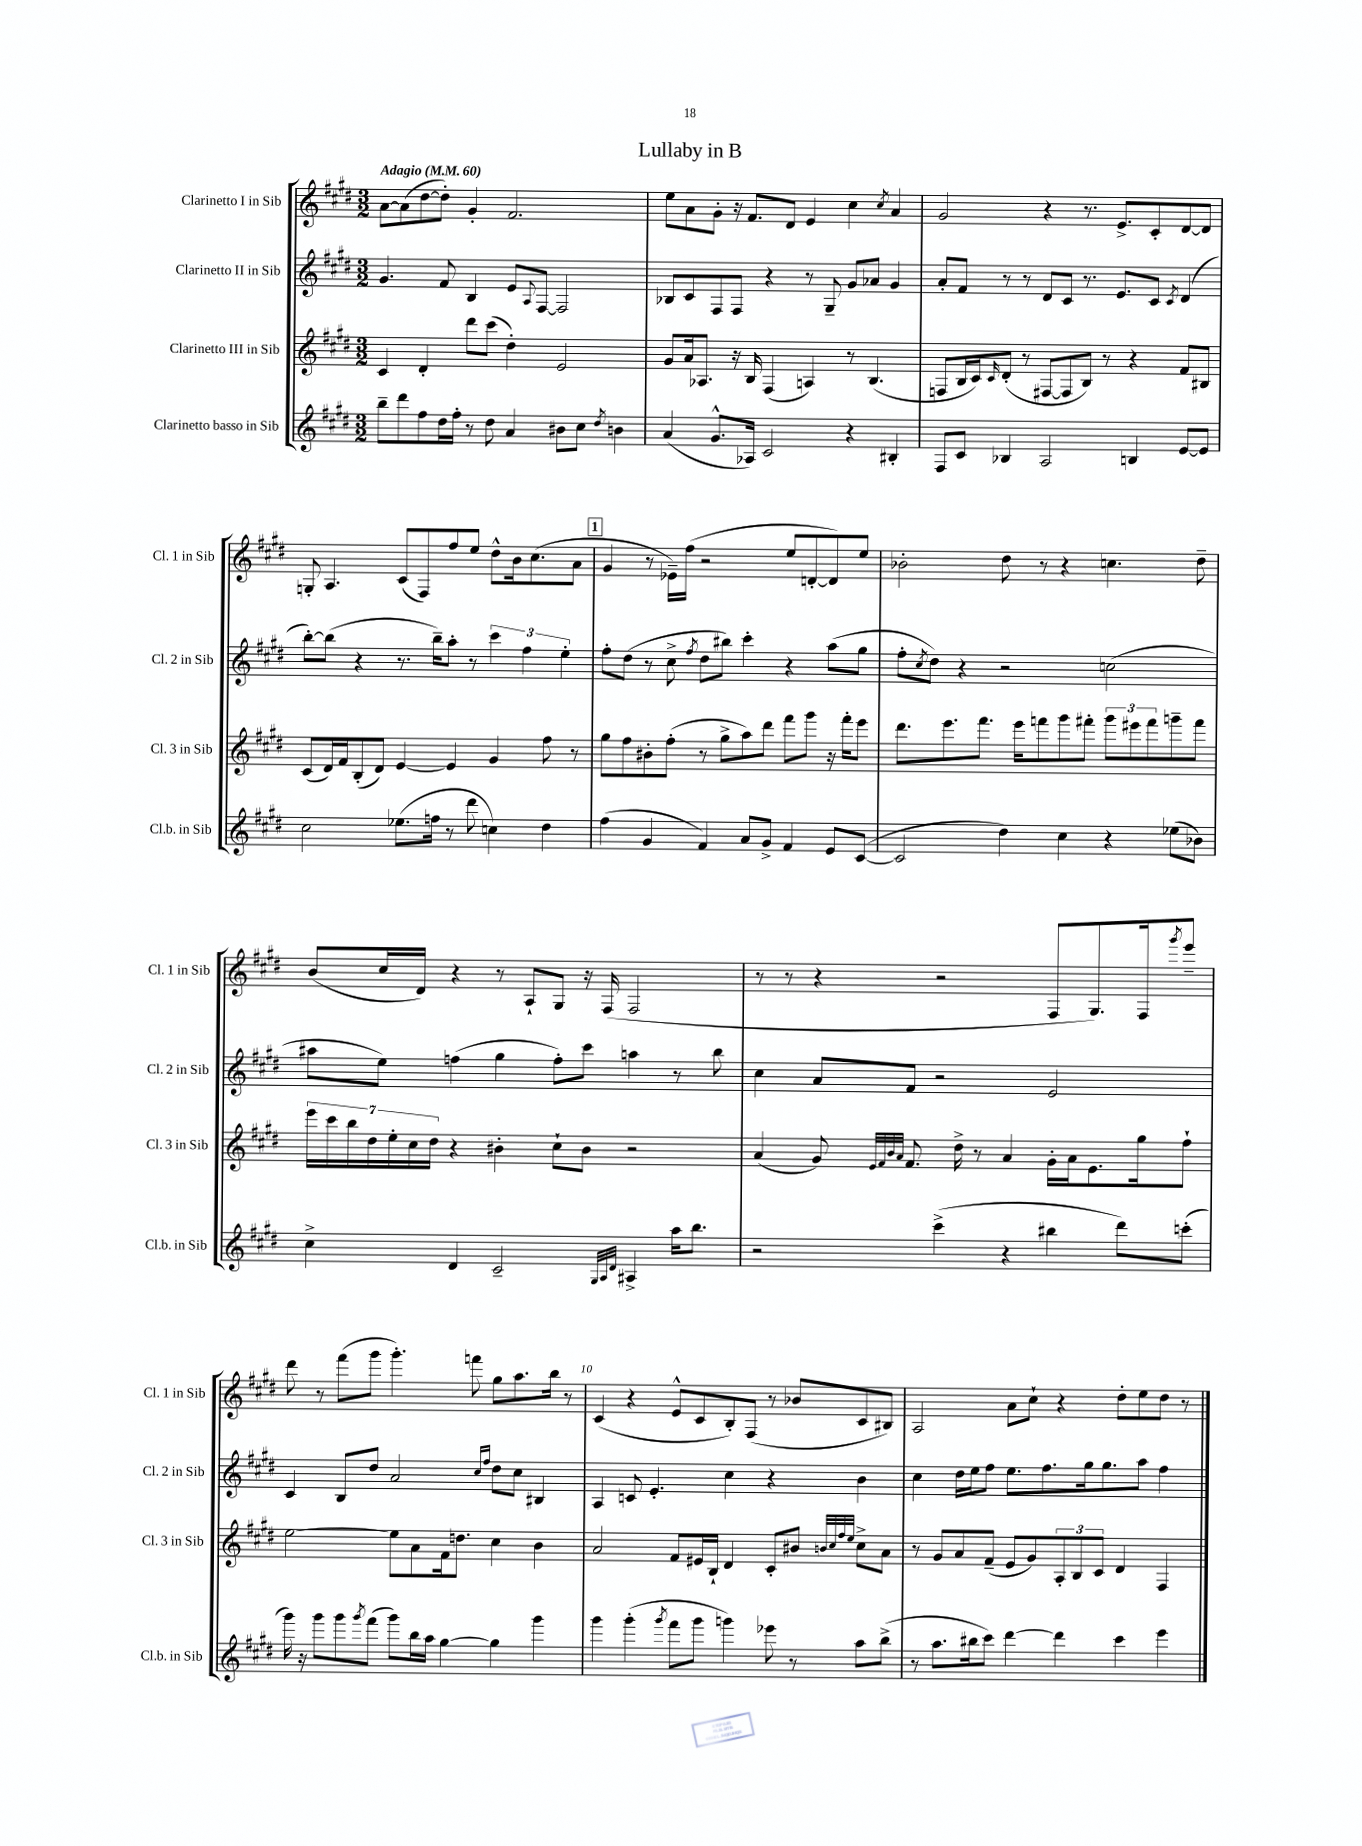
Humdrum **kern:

**kern	**kern	**kern	**kern
*part4	*part3	*part2	*part1
*staff4	*staff3	*staff2	*staff1
*I"Clarinetto basso in Sib	*I"Clarinetto III in Sib	*I"Clarinetto II in Sib	*I"Clarinetto I in Sib
*I'Cl.b. in Sib	*I'Cl. 3 in Sib	*I'Cl. 2 in Sib	*I'Cl. 1 in Sib
*clefG2	*clefG2	*clefG2	*clefG2
*k[f#c#g#d#]	*k[f#c#g#d#]	*k[f#c#g#d#]	*k[f#c#g#d#]
*M3/2	*M3/2	*M3/2	*M3/2
*MM60	*MM60	*MM60	*MM60
=1	=1	=1	=1
!	!	!	!LO:TX:a:B:t=Adagio
8bb~\L	4c#/	4.g#/	[8a\L
8ddd#\	.	.	(8a\]
8ff#\	4d#'/	.	[8dd#\
16dd#\L	.	8f#/	8dd#'\J])
16ff#'\JJ	.	.	.
8r	8ddd#\L	4B/	4g#'/
8dd#\	(8ccc#\J	.	.
4a/	4dd#'\)	8e/L	2.f#/
.	.	8qqA/	.
.	.	[8F#/J	.
8b#X\L	2e/	2F#/]	.
8cc#\J	.	.	.
8qdd#/	.	.	.
4bn\	.	.	.
=2	=2	=2	=2
(4a/	8g#/L	8B-X/L	8ee\L
.	16a/k	8c#/	8a\
.	8.A-X/J	.	.
8.g#^^/L	.	8F#/	8g#'\J
.	16r	8F#/J	16r
16A-X/Jk)	16B/	.	8.f#/L
2c#/	(4F#/	4r	.
.	.	.	8d#/J
.	4An/)	8r	4e/
.	.	8G#~/	.
4r	8r	8g#/L	4cc#\
.	(4.B/	8a-X/J	.
.	.	.	8qcc#/
4B#X'/	.	4g#/	4a/
=3	=3	=3	=3
8F#/L	8Fn/L	8a'/L	2g#/
8c#/J	16B/L	8f#/J	.
.	16c#/J)	.	.
.	16qqc#/	.	.
4B-X/	(8d#'/J	8r	.
.	8r	8r	.
2A/	[8F#X/L	8d#/L	4r
.	8F#/]	8c#/J	.
.	8B/J)	8.r	8.r
.	8r	.	.
.	.	8.e/L	8.e^/L
4Bn/	4r	.	.
.	.	8c#/J	8c#'/
.	.	8qc#/	.
[8e/L	8f#/L	(4d#/	[8d#/
8e/J]	8B#X/J	.	8d#/J]
!!LO:LB:g=z
=4	=4	=4	=4
2cc#\	(8c#/L	[8bb'\L)	8Gn'/
.	16d#/L)	(8bb\J]	4.A/
.	16f#/J	.	.
.	(8B'/	4r	.
.	8d#/J)	.	.
(8.ee-X\L	[4e/	8.r	(8c#/L
.	.	.	8F#/)
16ffn\Jk	.	16bb~\KL)	.
8r	4e/]	8aa'\J	8ff#/
8ddd#\	.	8r	8ee/J
4ccn\)	4g#/	6ccc#\	8dd#^^\L
.	.	.	16b\k
.	.	6ff#\	.
.	.	.	(8.cc#\
4dd#\	8ff#\	.	.
.	.	6ee'\	.
.	8r	.	8a\J
!!LO:REH:place=s1:t=1
=5	=5	=5	=5
(4ff#\	8gg#\L	8ff#'\L	4g#/
.	8ff#\	(8dd#\J	.
4g#/	8b#X'\	8r	8r
.	(8ff#'\J	8cc#^\	16e-X~\LL)
.	.	.	(16ff#\JJ
.	.	8qff#/	.
4f#/)	8r	8dd#\L	2r
.	8gg#^\L	8bb#X\J)	.
8a/L	8aa\)	4ccc#'\	.
8g#^/J	8ddd#\J	.	.
4f#/	8fff#\L	4r	8ee/L
.	8ggg#\J	.	[8dn'/
8e/L	16r	(8aa\L	8d/])
.	16fff#'\KL	.	.
([8c#/J	8eee\J	8gg#\J	8ee/J
=6	=6	=6	=6
2c#/]	8.ddd#\L	8ff#'\L	2b-X'\
.	.	8qcc#/	.
.	.	8dd#\J)	.
.	8.eee\	.	.
.	.	4r	.
.	8.fff#\J	.	.
4dd#\)	.	2r	8dd#\
.	16eee\KL	.	.
.	8fffn\	.	8r
4cc#\	8ggg#\	.	4r
.	8fff#X'\J	.	.
4r	12ggg#\L	(2ccn\	4.ccn\
.	12eee#X\	.	.
.	12fff#\	.	.
(8ee-X\L	8gggn~\	.	.
8b-X\J)	8fff#\J	.	8dd#~\
!!LO:LB:g=z
=7	=7	=7	=7
4cc#^\	28eee\LL	8aa#X\L	(8b/L
.	28ccc#\	.	.
.	28bb\	.	.
.	28dd#\	.	.
.	.	8ee\J)	16cc#/L
.	28ee'\	.	.
.	28cc#\	.	.
.	.	.	16d#/JJ)
.	28dd#\JJ	.	.
4d#/	4r	(4ffn\	4r
2c#~/	4b#X'\	4gg#\	8r
.	.	.	8A`/L
.	8cc#`\L	8ff'\L)	8G#/J
.	8b#\J	8ccc#\J	16r
.	.	.	(16F#/
32qqG#/LLL	.	.	.
32qqA/	.	.	.
32qqd#/JJJ	.	.	.
4A#X^/	2r	4aan\	2F#/
16aa\KL	.	8r	.
8.bb\J	.	.	.
.	.	8bb\	.
=8	=8	=8	=8
2r	(4a/	4cc#\	8r
.	.	.	8r
.	8g#/)	8a/L	4r
.	32qqe/LLL	.	.
.	32qqf#/	.	.
.	32qqb/	.	.
.	32qqa/JJJ	.	.
.	8.f#/	8f#/J	.
(4ccc#^\	.	2r	2r
.	16dd#^\	.	.
.	8r	.	.
4r	4a/	.	.
4bb#X\	16g#'\LL	2e/	8F#/L
.	16a\J	.	.
.	8.e\	.	8.G#/)
8ddd#\L)	.	.	.
.	16gg#\k	.	16F#/k
.	.	.	8qggg#/
(8cccn'\J	8ff#`\J	.	8eee~/J
!!LO:LB:g=z
=9	=9	=9	=9
16ggg#\)	[2ee\	4c#/	8ddd#\
16r	.	.	.
8ggg#\L	.	.	8r
8ggg#\	.	8B/L	(8fff#\L
8qggg#/	.	.	.
(8fff#\J	.	8dd#/J	8ggg#\J
8ggg#\L)	8ee\L]	2a/	4.ggg#'\)
16bb\L	8a\	.	.
16aa\JJ	.	.	.
[4gg#\	16f#\k	.	.
.	8.ddn\J	.	.
.	.	.	8fffn\
.	.	16qqcc#/LL	.
.	.	16qqff#/JJ	.
4gg#\]	4cc#\	8dd#\L	8gg#\L
.	.	8cc#\J	8.aa\
4ggg#\	4b\	4B#X/	.
.	.	.	16bb\Jk
.	.	.	8r
=10	=10	=10	=10
4ggg#\	2a/	4A/	(4c#/
(4ggg#'\	.	8cn/	4r
.	.	4.e'/	.
8qggg#/	.	.	.
8fff#\L	8f#/L	.	8e^^/L
8ggg#\J	16e#X/L	.	8c#/
.	16B`/JJ	.	.
4gggn\)	4d#/	4cc#\	8B'/)
.	.	.	(8F#/J
8eee-X\	8c#'/L	4r	8r
8r	8b#X/J	.	8b-X/L
.	32qqbn/LLL	.	.
.	32qqcc#/	.	.
.	32qqff#/	.	.
.	32qqee/JJJ	.	.
8aa\L	8cc#^\L	4b\	8c#/
(8bb^\J	8a\J	.	8B#X/J)
=11	=11	=11	=11
8r	8r	4cc#\	2A/
8.aa\L	8g#/L	.	.
.	8a/	16dd#\LL	.
16bb#X\k	.	16ee\J	.
8ccc#\J)	(8f#~/J	8ff#\J	.
[4ddd#\	8e/L	8.ee\L	8a\L
.	8g#/)	.	8cc#`\J
.	.	8.ff#\	.
4ddd#\]	12A'/	.	4r
.	12B/	.	.
.	.	16gg#\k	.
.	12c#/J	.	.
.	.	8.gg#\	.
4ccc#\	4d#/	.	8dd#'\L
.	.	8aa\J	8ee\
4eee\	4F#/	4ff#\	8dd#\J
.	.	.	8r
==	==	==	==
*-	*-	*-	*-
